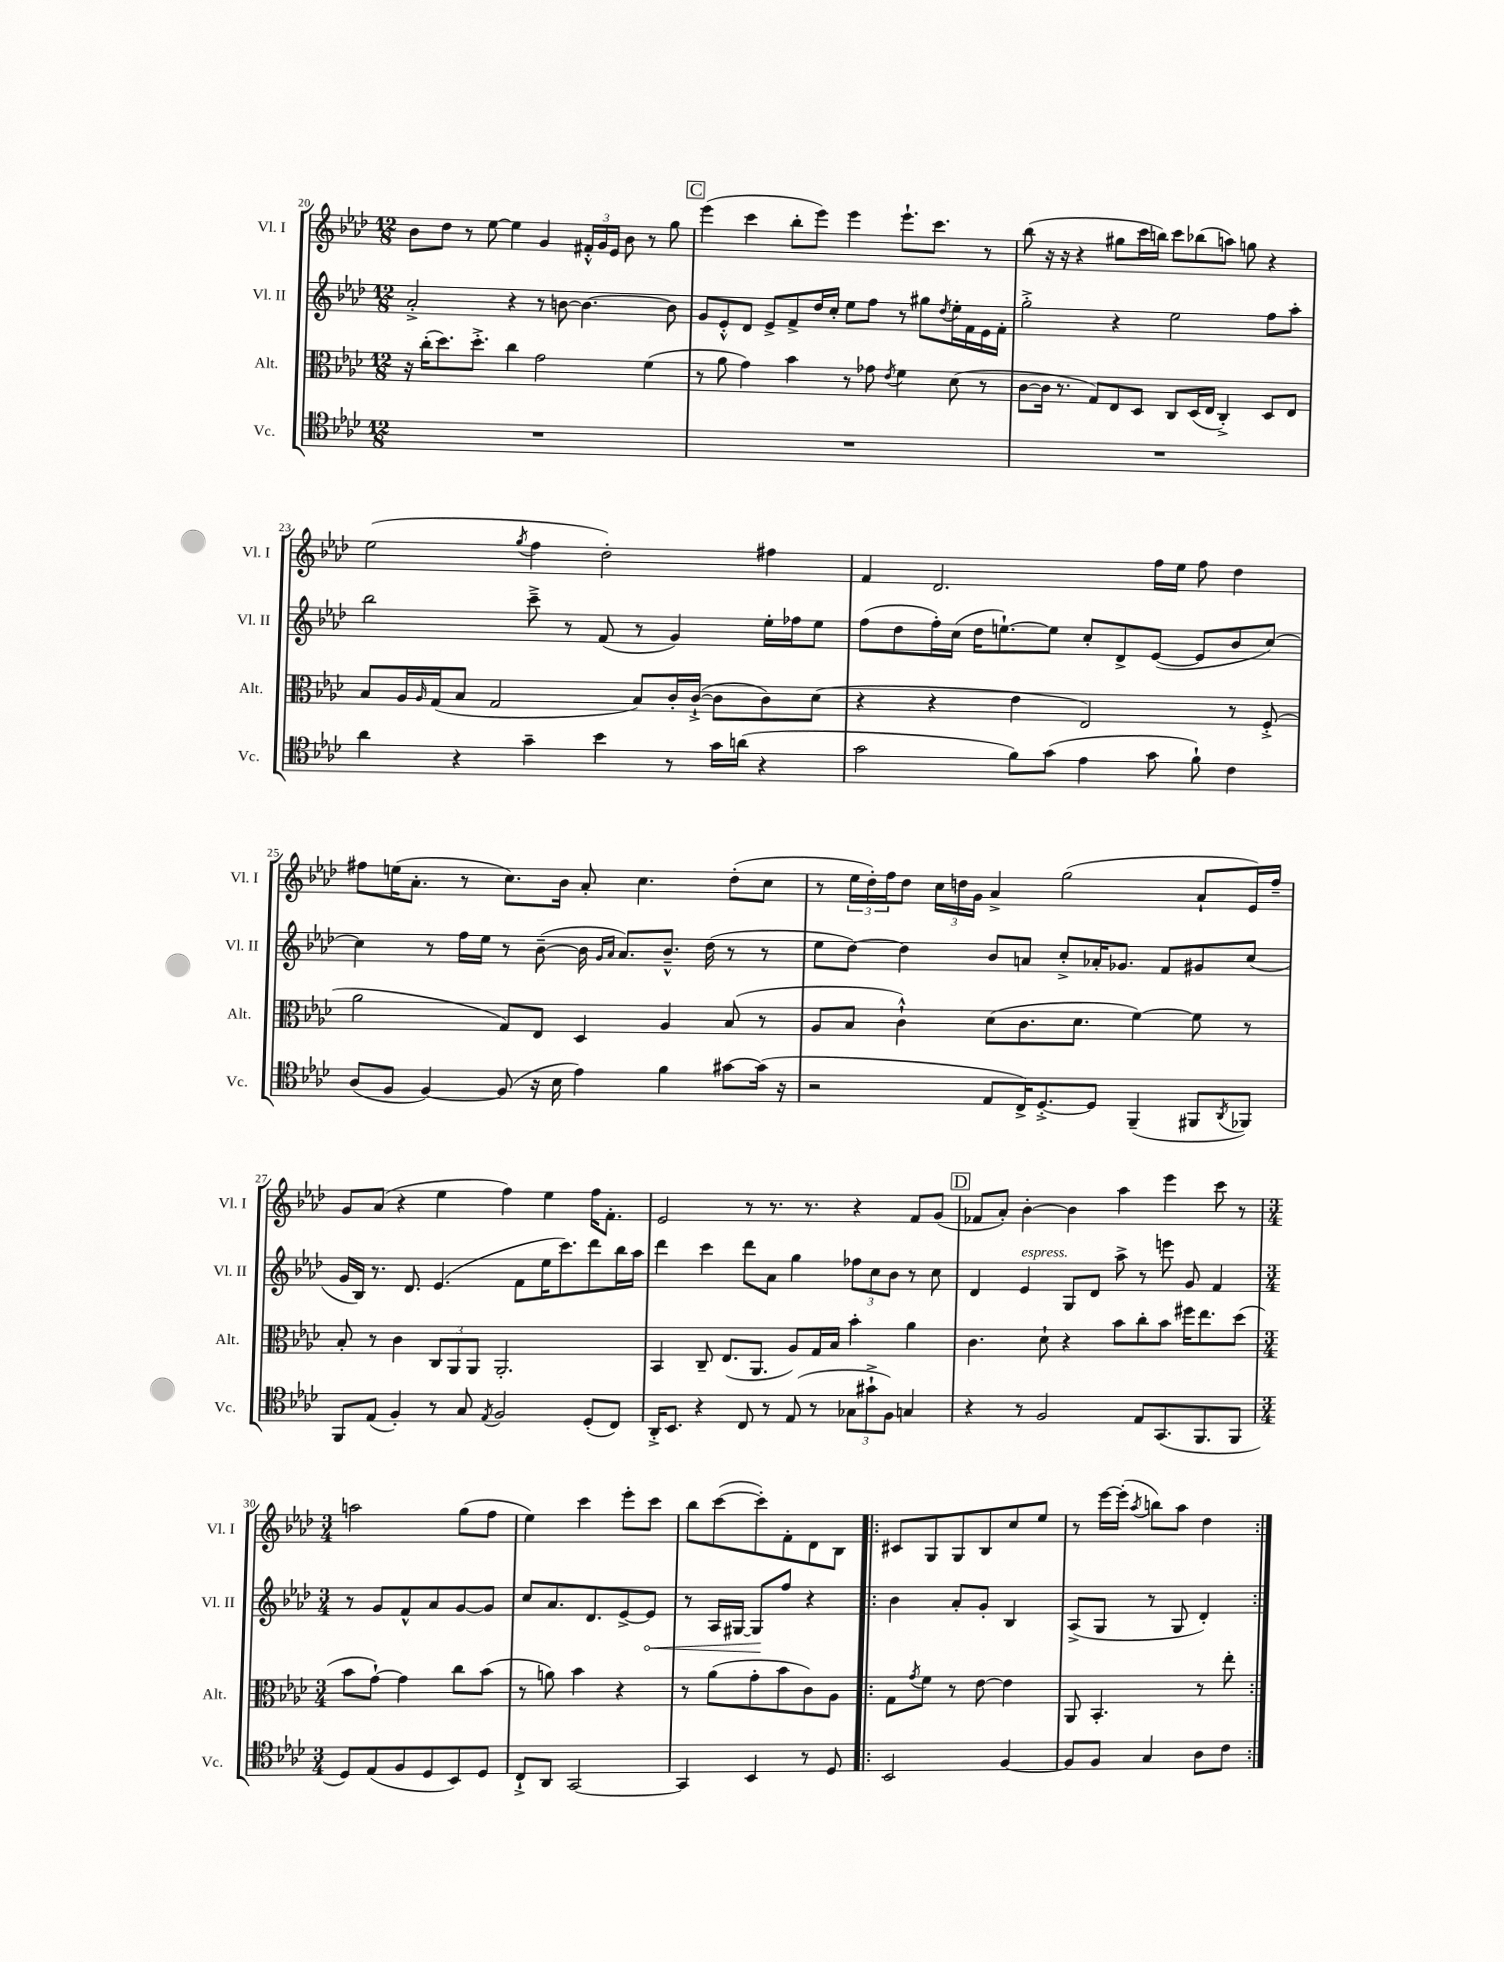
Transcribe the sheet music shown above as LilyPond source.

<<
\new StaffGroup <<
\new Staff = "s0" \with { instrumentName = "Vl. I" shortInstrumentName = "Vl. I" } {
    \clef treble \key aes \major \numericTimeSignature \time 12/8
    bes'8 des''8 r8 ees''8~ ees''4 g'4 \tuplet 3/2 { fis'16-.-^ g'16 ees'16 } bes'8 r8 g''8 |
    \mark \markup { \box "C" } ees'''4( c'''4 bes''8-. ees'''8) ees'''4 ees'''8.-! c'''8. r8 |
    bes''8( r16 r16 r4 gis''8 c'''16 b''16) c'''8 bes''8( a''8) g''8 r4 |
    ees''2( \acciaccatura { g''8 } f''4 des''2-.) fis''4 |
    f'4 des'2. f''16 ees''16 f''8 des''4 |
    fis''8 e''16( aes'8.-. r8 c''8.) bes'16 aes'8-. c''4. des''8-.( c''8 |
    r8 \tuplet 3/2 { ees''16 des''16-.) f''16 } des''8 \tuplet 3/2 { c''16 d''16 g'16 } aes'4-> g''2( aes'8-! ees'16) f''16-- |
    g'8 aes'8( r4 ees''4 f''4) ees''4 f''16 f'8.-. |
    ees'2 r8 r8. r8. r4 f'8 g'8( |
    \mark \markup { \box "D" } fes'8 aes'8-.) bes'4~-. bes'4 aes''4 ees'''4 c'''8 r8 |
    \numericTimeSignature \time 3/4 a''2 g''8( f''8 |
    ees''4) c'''4 ees'''8-. c'''8 |
    bes''8 c'''8~( c'''8-.) f'8-. des'8 bes8 |
    \repeat volta 2 { cis'8 g8 g8 bes8 c''8 ees''8 |
    r8 ees'''16~ ees'''16-.( \acciaccatura { aes''8 } b''8) aes''8 des''4 | }
}
\new Staff = "s1" \with { instrumentName = "Vl. II" shortInstrumentName = "Vl. II" } {
    \clef treble \key aes \major \numericTimeSignature \time 12/8
    aes'2-.-> r4 r8 b'8~ b'4.~ b'8 |
    \mark \markup { \box "C" } g'8 ees'8-.-^ des'8 ees'8-> f'8-> des''16 c''16-. ees''8 f''8 r8 gis''8 \acciaccatura { des''8 } ees''16-. f'16 ees'16 f'16-. |
    g''2-.-> r4 ees''2 f''8 aes''8-. |
    bes''2 c'''8---> r8 f'8( r8 g'4) ees''16-. fes''16 ees''8 |
    f''8( des''8 f''16-.) c''16( des''16 e''8.~-!) e''8 c''8-. des'8-> ees'8~( ees'8 bes'8 c''8~) |
    c''4 r8 f''16 ees''16 r8 bes'8~--( bes'16 \grace { g'16 aes'16 } aes'8.) bes'8.---^ des''16( r8 r8 |
    ees''8 des''8~) des''4 bes'8 a'8 c''8-.-> aes'16-. ges'8. f'8 gis'8 c''8( |
    g'16 bes16) r8. des'8. ees'4.( f'8 ees''16 c'''8.) des'''8 bes''16 aes''16 |
    des'''4 c'''4 des'''8 aes'8 g''4 \tuplet 3/2 { fes''8 c''8 bes'8 } r8 c''8 |
    \mark \markup { \box "D" } des'4 ees'4^\markup { \italic "espress." } g8 des'8 aes''8-> r8 e'''8 g'8 f'4 |
    \numericTimeSignature \time 3/4 r8 g'8 f'8-^ aes'8 g'8~ g'8 |
    c''8 aes'8. des'8. ees'8~-> \once \override Hairpin.circled-tip = ##t ees'8\< |
    r8 aes16 gis16~ gis8\! f''8 r4 |
    \repeat volta 2 { bes'4 aes'8-. g'8-. bes4 |
    aes8->( g8 r8 g8 des'4-.) | }
}
\new Staff = "s2" \with { instrumentName = "Alt." shortInstrumentName = "Alt." } {
    \clef alto \key aes \major \numericTimeSignature \time 12/8
    r16 c''16-.( des''8.) des''8.-.-> c''4 g'2 f'4( |
    \mark \markup { \box "C" } r8 aes'8 g'4) bes'4 r8 ges'8 \acciaccatura { ees'8 } f'4 des'8( r8 |
    c'8~ c'16 r8. g8) ees8 des8 c8 des16( ees16 c4-.->) des8 ees8 |
    bes8 aes16 \grace { aes16 } g16( bes8 g2 bes8) c'16-. c'16~-!->( c'8 c'8) des'8( |
    r4 r4 ees'4 ees2) r8 f8-.->( |
    aes'2 g8) ees8 des4 aes4 bes8( r8 |
    aes8 bes8 c'4-!-^) des'8( c'8. des'8. f'4~) f'8 r8 |
    bes8-. r8 c'4 \tuplet 3/2 { c8 aes,8 aes,8 } aes,2.-. |
    bes,4 c8-- ees8.( aes,8. aes8) g16 bes16 bes'4-. aes'4 |
    \mark \markup { \box "D" } c'4. des'8-! r4 bes'8 c''8-. bes'8 fis''16 ees''8. des''8( |
    \numericTimeSignature \time 3/4 bes'8 g'8~-!) g'4 c''8 bes'8( |
    r8 a'8) bes'4 r4 |
    r8 aes'8( g'8-. bes'8 c'8) aes8 |
    \repeat volta 2 { g8 \acciaccatura { g'8 } f'8 r8 ees'8~ ees'4 |
    aes,8 bes,4.-. r8 ees''8-. | }
}
\new Staff = "s3" \with { instrumentName = "Vc." shortInstrumentName = "Vc." } {
    \clef tenor \key aes \major \numericTimeSignature \time 12/8
    R1. |
    \mark \markup { \box "C" } R1. |
    R1. |
    aes'4 r4 g'4-- bes'4 r8 g'16 a'16( r4 |
    g'2 f'8) g'8( ees'4 g'8 f'8-!) c'4 |
    aes8( f8 f4~) f8( r16 bes16 ees'4) f'4 gis'8~ gis'16( r16 |
    r2 ees8 c16->) des8.~-.-> des8 f,4--( fis,8 \acciaccatura { aes,8 } fes,8) |
    f,8 ees8( f4-.) r8 g8 \acciaccatura { ees8 } f2 des8-.( c8) |
    aes,16-.-> bes,8. r4 c8 r8 ees8( r8 \tuplet 3/2 { ges8 gis'8-!-> f8) } g4 |
    \mark \markup { \box "D" } r4 r8 f2 ees8 g,8.( f,8. f,8 |
    \numericTimeSignature \time 3/4 des8) ees8( f8 des8 bes,8) des8 |
    c8-!-> aes,8 g,2~ |
    g,4 bes,4 r8 des8 |
    \repeat volta 2 { bes,2 f4~ |
    f8 f8 g4 aes8 c'8 | }
}
>>
>>
\layout { \context { \Score currentBarNumber = #20 } }
